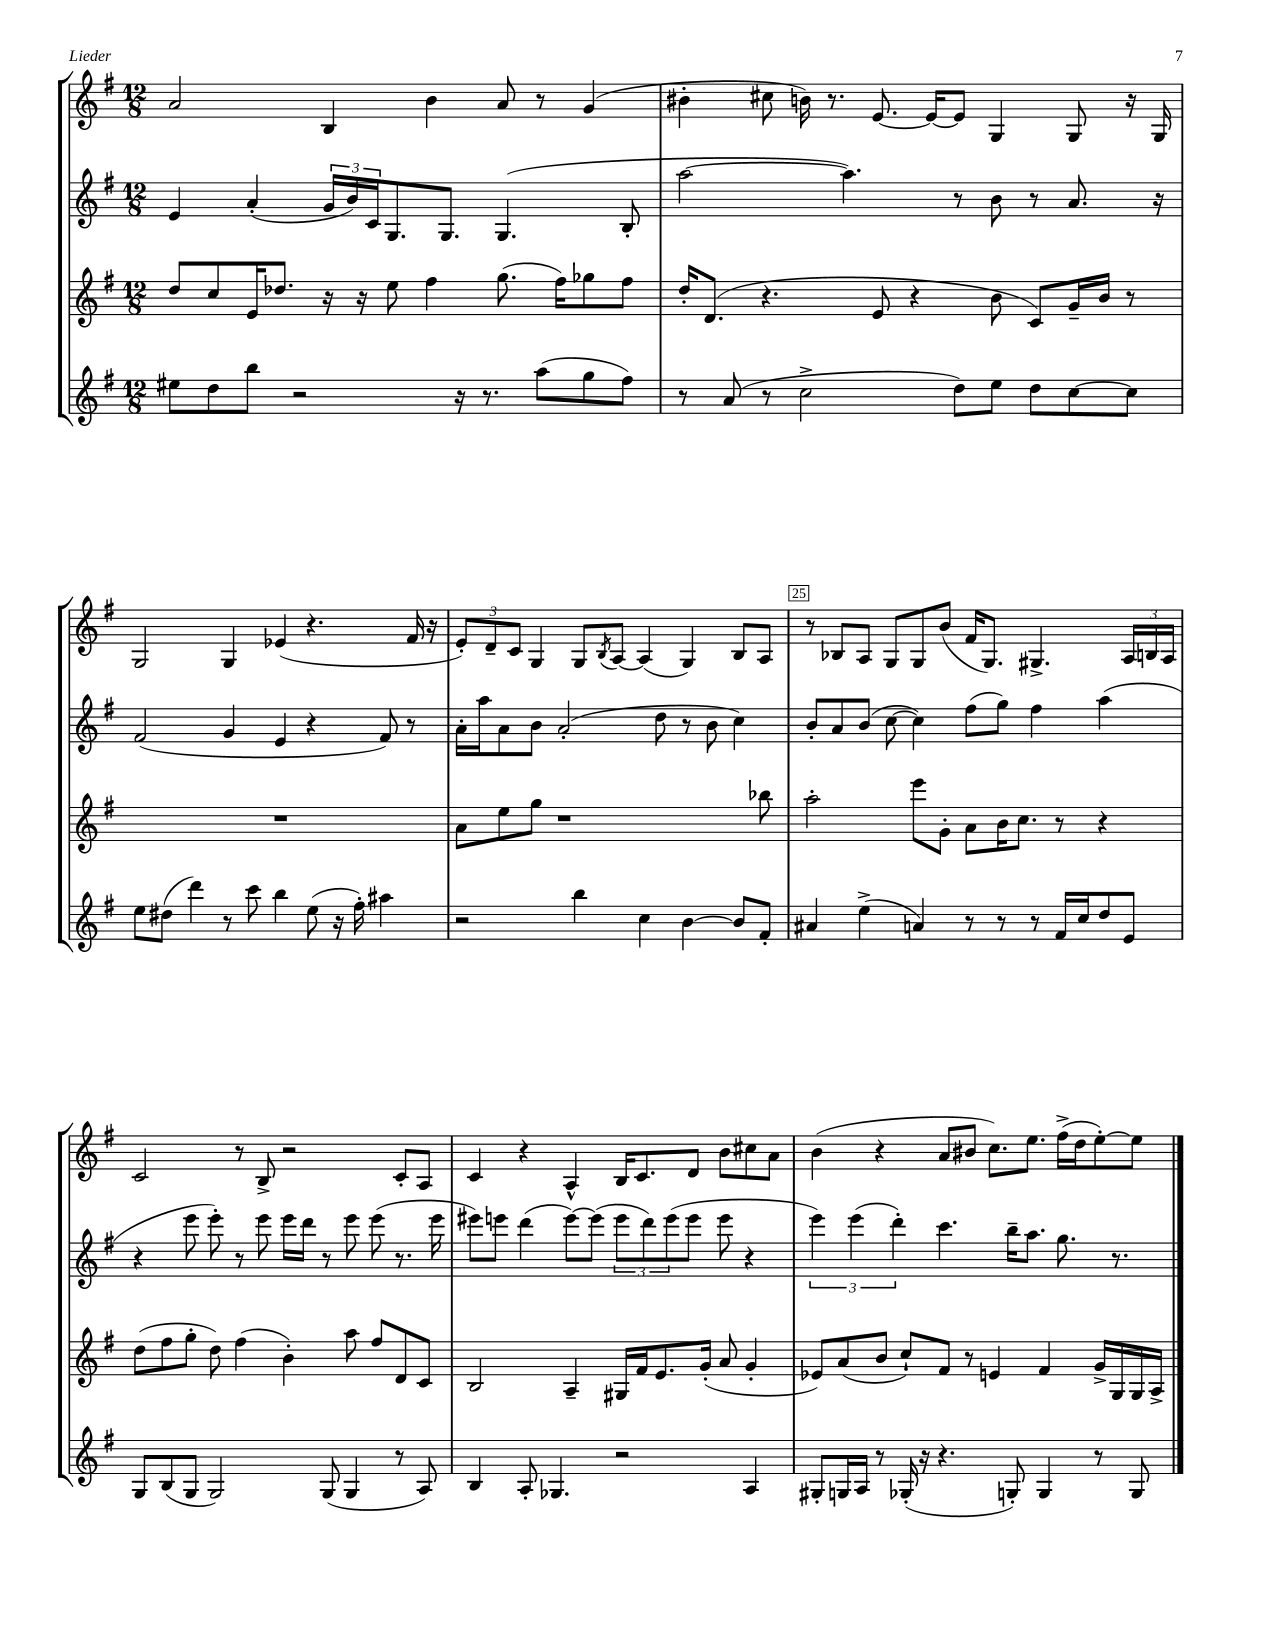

**kern	**kern	**kern	**kern
*staff4	*staff3	*staff2	*staff1
*clefG2	*clefG2	*clefG2	*clefG2
*k[f#]	*k[f#]	*k[f#]	*k[f#]
*M12/8	*M12/8	*M12/8	*M12/8
8ee#	8dd	4e	2a
8dd	8cc	.	.
8bb	16e	(4a'	.
.	8.dd-	.	.
2r	.	.	.
.	16r	24g	4B
.	.	24b)	.
.	16r	.	.
.	.	24c	.
.	8ee	8.G	.
.	4ff#	.	4b
.	.	8.G	.
16r	.	.	.
8.r	.	.	.
.	(8.gg	(4.G	8a
(8aa	.	.	8r
.	16ff#)	.	.
8gg	8gg-	.	(4g
8ff#)	8ff#	8B'	.
=	=	=	=
8r	16dd'	[2aa	4b#'
.	(8.d	.	.
(8a	.	.	.
8r	4.r	.	8cc#
2cc^	.	.	16b)
.	.	.	8.r
.	.	4.aa])	.
.	8e	.	[8.e
.	4r	.	.
.	.	.	16e_
8dd)	.	8r	8e]
8ee	8b	8b	4G
8dd	8c)	8r	.
[8cc	16g~	8.a	8G
.	16b	.	.
8cc]	8r	.	16r
.	.	16r	16G
=	=	=	=
8ee	1.r	(2f#	2G
(8dd#	.	.	.
4ddd)	.	.	.
8r	.	4g	4G
8ccc	.	.	.
4bb	.	4e	(4e-
(8ee	.	4r	4.r
16r	.	.	.
16ff#')	.	.	.
4aa#	.	8f#)	.
.	.	8r	16f#
.	.	.	16r
=	=	=	=
2r	8a	16a'	12e')
.	.	16aa	.
.	.	.	12d~
.	8ee	8a	.
.	.	.	12c
.	8gg	8b	4G
.	1r	(2a'	.
4bb	.	.	8G
.	.	.	8qB
.	.	.	[8A
4cc	.	.	(4A]
.	.	8dd	.
[4b	.	8r	4G)
.	.	8b	.
8b]	.	4cc)	8B
8f#'	8bb-	.	8A
=	=	=	=
4a#	2aa'	8b'	8r
.	.	8a	8B-
(4ee^	.	(8b	8A
.	.	[8cc	8G
4a)	8eee	4cc])	8G
.	8g'	.	(8b
8r	8a	(8ff#	16f#
.	.	.	8.G)
8r	16b	8gg)	.
.	8.cc	.	.
8r	.	4ff#	4.G#^
16f#	8r	.	.
16cc	.	.	.
8dd	4r	(4aa	.
8e	.	.	24A
.	.	.	24B
.	.	.	24A
=	=	=	=
8G	(8dd	4r	2c
(8B	8ff#	.	.
8G	8gg'	8eee	.
2G)	8dd)	8eee')	.
.	(4ff#	8r	8r
.	.	8eee	8B^
.	4b')	16eee	2r
.	.	16ddd	.
(8G	.	8r	.
4G	8aa	8eee	.
.	8ff#	(8eee	.
8r	8d	8.r	8c'
8A)	8c	.	8A
.	.	16eee	.
=	=	=	=
4B	2B	8eee#)	4c
.	.	8eee	.
8A'	.	(4ddd	4r
4.G-	.	.	.
.	4A~	[8eee)	4A^^
.	.	(8eee]	.
2r	16G#	12eee	16B
.	16f#	.	8.c
.	.	12ddd)	.
.	8.e	.	.
.	.	(12eee	.
.	.	8eee	8d
.	(16g'	.	.
.	8a	8eee	8b
4A	4g'	4r	8cc#
.	.	.	8a
=	=	=	=
8G#'	8e-)	6eee)	(4b
16G	(8a	.	.
.	.	(6eee	.
16A	.	.	.
8r	8b	.	4r
.	.	6ddd')	.
(16G-'	8cc`)	.	.
16r	.	.	.
4.r	8f#	4.ccc	8a
.	8r	.	8b#
.	4e	.	8.cc)
8G')	.	16bb~	.
.	.	8.aa	8.ee
4G	4f#	.	.
.	.	8.gg	(16ff#^
.	.	.	16dd
8r	16g^	.	[8ee')
.	16G	8.r	.
8G	16G	.	8ee]
.	16A^	.	.
==	==	==	==
*-	*-	*-	*-
